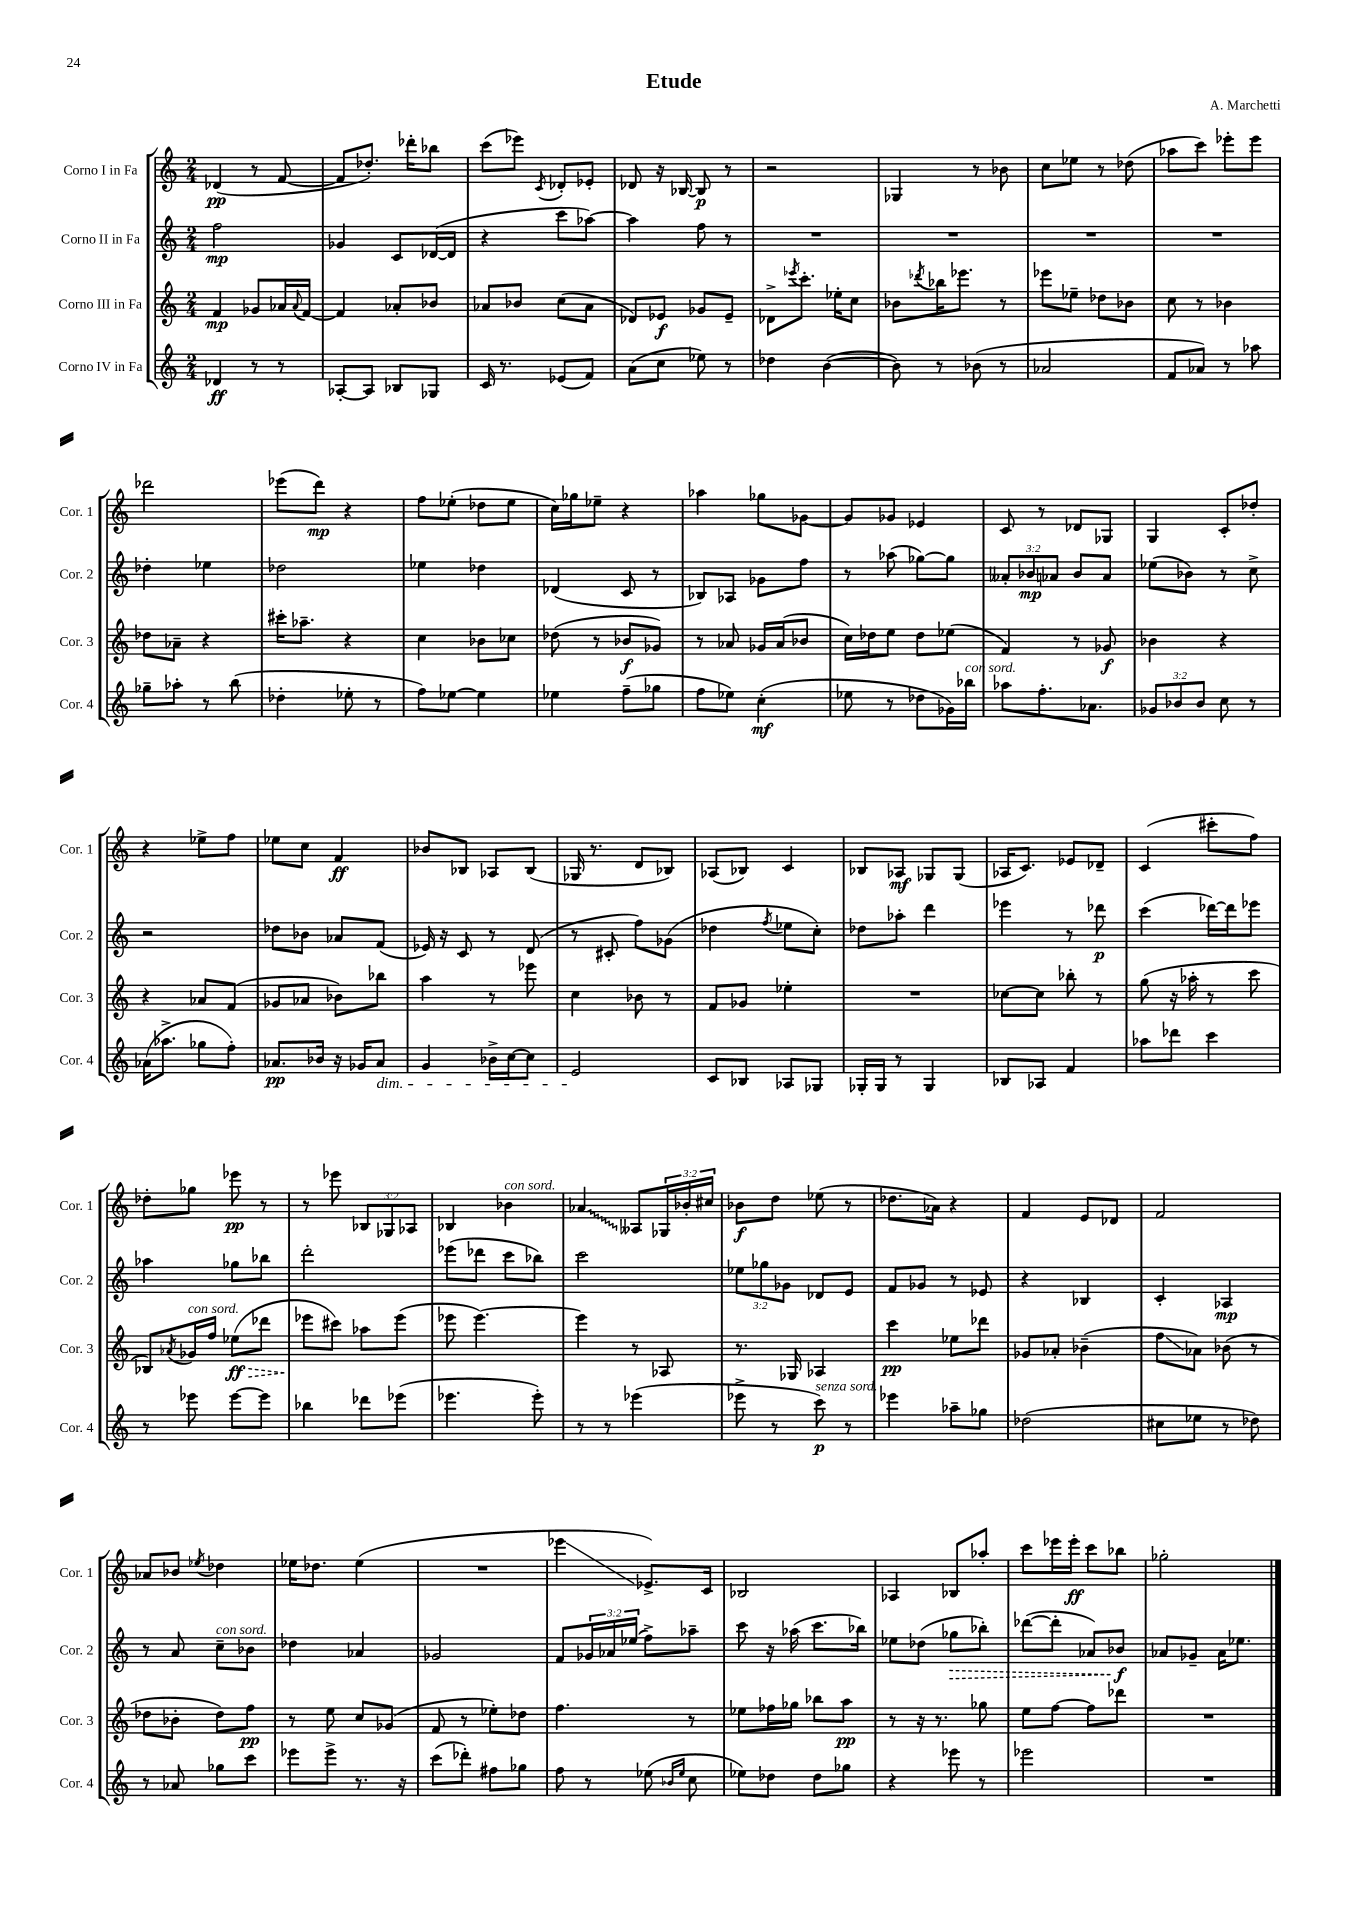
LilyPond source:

\header { title = "Etude" composer = "A. Marchetti" }
<<
\new StaffGroup <<
\new Staff = "s0" \with { instrumentName = "Corno I in Fa" shortInstrumentName = "Cor. 1" } {
    \clef treble \key c \major \numericTimeSignature \time 2/4 \override Staff.TupletNumber.text = #tuplet-number::calc-fraction-text
    des'4\pp( r8 f'8~ |
    f'8 des''8.-.) des'''16-. bes''8 |
    c'''8( ees'''8) \acciaccatura { c'8 } des'8-. ees'8-. |
    des'8 r16 bes16~ bes8\p r8 |
    r2 |
    ges4 r8 bes'8 |
    c''8 ees''8 r8 des''8( |
    aes''8 c'''8) ees'''8-. ees'''8 |
    des'''2 |
    ees'''8( d'''8\mp) r4 |
    f''8 ees''8-.( des''8 ees''8 |
    c''16) ges''16 ees''8-- r4 |
    aes''4 ges''8 ges'8~ |
    ges'8 ges'8 ees'4 |
    c'8 r8 des'8 ges8 |
    g4 c'8-. des''8-. |
    r4 ees''8-> f''8 |
    ees''8 c''8 f'4\ff |
    bes'8 bes8 aes8 bes8( |
    ges16 r8. d'8 bes8) |
    aes8( bes8) c'4 |
    bes8 aes8\mf ges8 ges8( |
    aes16 c'8.) ees'8 des'8-- |
    c'4( cis'''8-. f''8) |
    des''8-. ges''8 ees'''8\pp r8 |
    r8 ees'''8 \tuplet 3/2 { bes8 ges8 aes8 } |
    bes4 bes'4^\markup { \italic "con sord." } |
    \once \override Glissando.style = #'zigzag aes'4\glissando aeses8 \tuplet 3/2 { ges16 bes'16-. cis''16 } |
    bes'8\f d''8 ees''8( r8 |
    des''8. aes'16) r4 |
    f'4 e'8 des'8 |
    f'2 |
    aes'8 bes'8 \acciaccatura { ees''8 } des''4 |
    ees''16 des''8. ees''4( |
    R2 |
    ees'''4\glissando ees'8.->) c'16 |
    bes2 |
    aes4 bes8 aes''8-. |
    c'''8 ees'''16 ees'''16-.\ff c'''8 bes''8 |
    ges''2-. \bar "|." |
}
\new Staff = "s1" \with { instrumentName = "Corno II in Fa" shortInstrumentName = "Cor. 2" } {
    \clef treble \key c \major \numericTimeSignature \time 2/4 \override Staff.TupletNumber.text = #tuplet-number::calc-fraction-text
    f''2\mp |
    ges'4 c'8 des'16~( des'16 |
    r4 c'''8 aes''8~) |
    aes''4 f''8 r8 |
    R2 |
    R2 |
    R2 |
    R2 |
    des''4-. ees''4 |
    des''2 |
    ees''4 des''4 |
    des'4( c'8 r8 |
    bes8) aes8 ges'8 f''8 |
    r8 aes''8( ges''8~) ges''8 |
    \tuplet 3/2 { aeses'8-. bes'8\mp aes'8 } bes'8 aes'8 |
    ees''8( bes'8) r8 c''8-> |
    r2 |
    des''8 bes'8 aes'8 f'8( |
    ees'16) r16 c'8 r8 d'8( |
    r8 cis'8-. f''8) ges'8( |
    des''4 \acciaccatura { f''8 } ees''8 c''8-.) |
    des''8 aes''8-. d'''4 |
    ees'''4 r8 des'''8\p |
    c'''4( des'''16~) des'''16 ees'''8 |
    aes''4 ges''8 bes''8 |
    d'''2-. |
    ees'''8( des'''8 c'''8 bes''8) |
    c'''2 |
    \tuplet 3/2 { ees''8 ges''8 ges'8 } des'8 e'8 |
    f'8 ges'8 r8 ees'8 |
    r4 bes4 |
    c'4-. aes4\mp |
    r8 a'8 c''8--^\markup { \italic "con sord." } bes'8 |
    des''4 aes'4 |
    ges'2 |
    f'8 \tuplet 3/2 { ges'16 aes'16 ees''16( } f''8->) aes''8-- |
    c'''8 r16 aes''16( c'''8. bes''16) |
    ees''8 des''8( \once \override Hairpin.style = #'dashed-line ges''8\> bes''8-.) |
    des'''8~( des'''8-. aes'8) bes'8\f\! |
    aes'8 ges'8-- aes'16 ees''8. \bar "|." |
}
\new Staff = "s2" \with { instrumentName = "Corno III in Fa" shortInstrumentName = "Cor. 3" } {
    \clef treble \key c \major \numericTimeSignature \time 2/4
    f'4\mp ges'8 aes'16 \appoggiatura { aes'8 } f'16~ |
    f'4 aes'8-. bes'8 |
    aes'8 bes'8 c''8( aes'8 |
    des'8) ees'8\f ges'8 ees'8-- |
    des'8-> \acciaccatura { ees'''8 } c'''8.-. ees''16-. c''8 |
    bes'8 \acciaccatura { des'''8 } bes''16 ees'''8. r8 |
    ees'''8 ees''8-- des''8 bes'8 |
    c''8 r8 bes'4 |
    des''8 aes'8-- r4 |
    cis'''16-. aes''8.-- r4 |
    c''4 bes'8 ces''8 |
    des''8( r8 bes'8\f ges'8) |
    r8 aes'8 ges'16 aes'16( bes'8 |
    c''16) des''16 e''8 des''8 ees''8( |
    f'4) r8 ges'8\f |
    bes'4 r4 |
    r4 aes'8 f'8( |
    ges'8 aes'8 bes'8) bes''8 |
    a''4 r8 ees'''8 |
    c''4 bes'8 r8 |
    f'8 ges'8 ees''4-. |
    R2 |
    ces''8~ ces''8 bes''8-. r8 |
    g''8( r16 aes''16-. r8 c'''8 |
    bes8) \acciaccatura { aes'8 } ges'16^\markup { \italic "con sord." } f''16 \once \override Hairpin.style = #'dashed-line ees''8\ff\>( des'''8 |
    ees'''8\! cis'''8) aes''8 ees'''8( |
    ees'''8 ees'''4.~) |
    ees'''4 r8 aes8 |
    r8. ges16 aes4 |
    c'''4\pp ees''8 des'''8 |
    ges'8 aes'8-. bes'4--( |
    f''8\glissando aes'8) bes'8( r8 |
    des''8 bes'8-. des''8) f''8\pp |
    r8 e''8 c''8 ges'8( |
    f'8 r8 ees''8-.) des''8 |
    f''4. r8 |
    ees''8 fes''16 ges''16 bes''8 a''8\pp |
    r8 r16 r8. ges''8 |
    e''8 f''8~ f''8 des'''8 |
    R2 \bar "|." |
}
\new Staff = "s3" \with { instrumentName = "Corno IV in Fa" shortInstrumentName = "Cor. 4" } {
    \clef treble \key c \major \numericTimeSignature \time 2/4 \override Staff.TupletNumber.text = #tuplet-number::calc-fraction-text
    des'4\ff r8 r8 |
    aes8~-. aes8 bes8 ges8 |
    c'16 r8. ees'8( f'8) |
    a'8( c''8 ees''8) r8 |
    des''4 b'4~( |
    b'8) r8 bes'8( r8 |
    aes'2 |
    f'8 aes'8) r8 aes''8 |
    ges''8-- aes''8-. r8 b''8( |
    des''4-. ees''8-. r8 |
    f''8) ees''8~ ees''4 |
    ees''4 f''8--( ges''8 |
    f''8 ees''8) c''4-.\mf( |
    ees''8 r8 des''8 ges'16) bes''16^\markup { \italic "con sord." } |
    aes''8 f''8.-. aes'8. |
    \tuplet 3/2 { ges'8 bes'8 bes'8 } c''8 r8 |
    aes'16( aes''8.-> ges''8 f''8-.) |
    aes'8.\pp bes'16 r16 ges'16 aes'8\dim |
    g'4 bes'16-> c''16~ c''8 |
    e'2\! |
    c'8 bes8 aes8 ges8 |
    ges16-. ges16 r8 ges4 |
    bes8 aes8 f'4 |
    aes''8 des'''8 c'''4 |
    r8 ees'''8 ees'''8~ ees'''8 |
    bes''4 des'''8 ees'''8( |
    ees'''4. ees'''8-.) |
    r8 r8 ees'''4( |
    ees'''8-> r8 c'''8\p^\markup { \italic "senza sord." }) r8 |
    ees'''4 aes''8-- ges''8 |
    des''2( |
    cis''8 ees''8 r8 des''8) |
    r8 aes'8 ges''8 c'''8 |
    ees'''8 ees'''8-> r8. r16 |
    c'''8( des'''8-.) fis''8 ges''8 |
    f''8 r8 ees''8( \grace { bes'16 ees''16 } c''8 |
    ees''8) des''8 des''8 ges''8 |
    r4 ees'''8 r8 |
    ees'''2 |
    R2 \bar "|." |
}
>>
>>
\layout { \context { \Score \remove "Bar_number_engraver" } }
